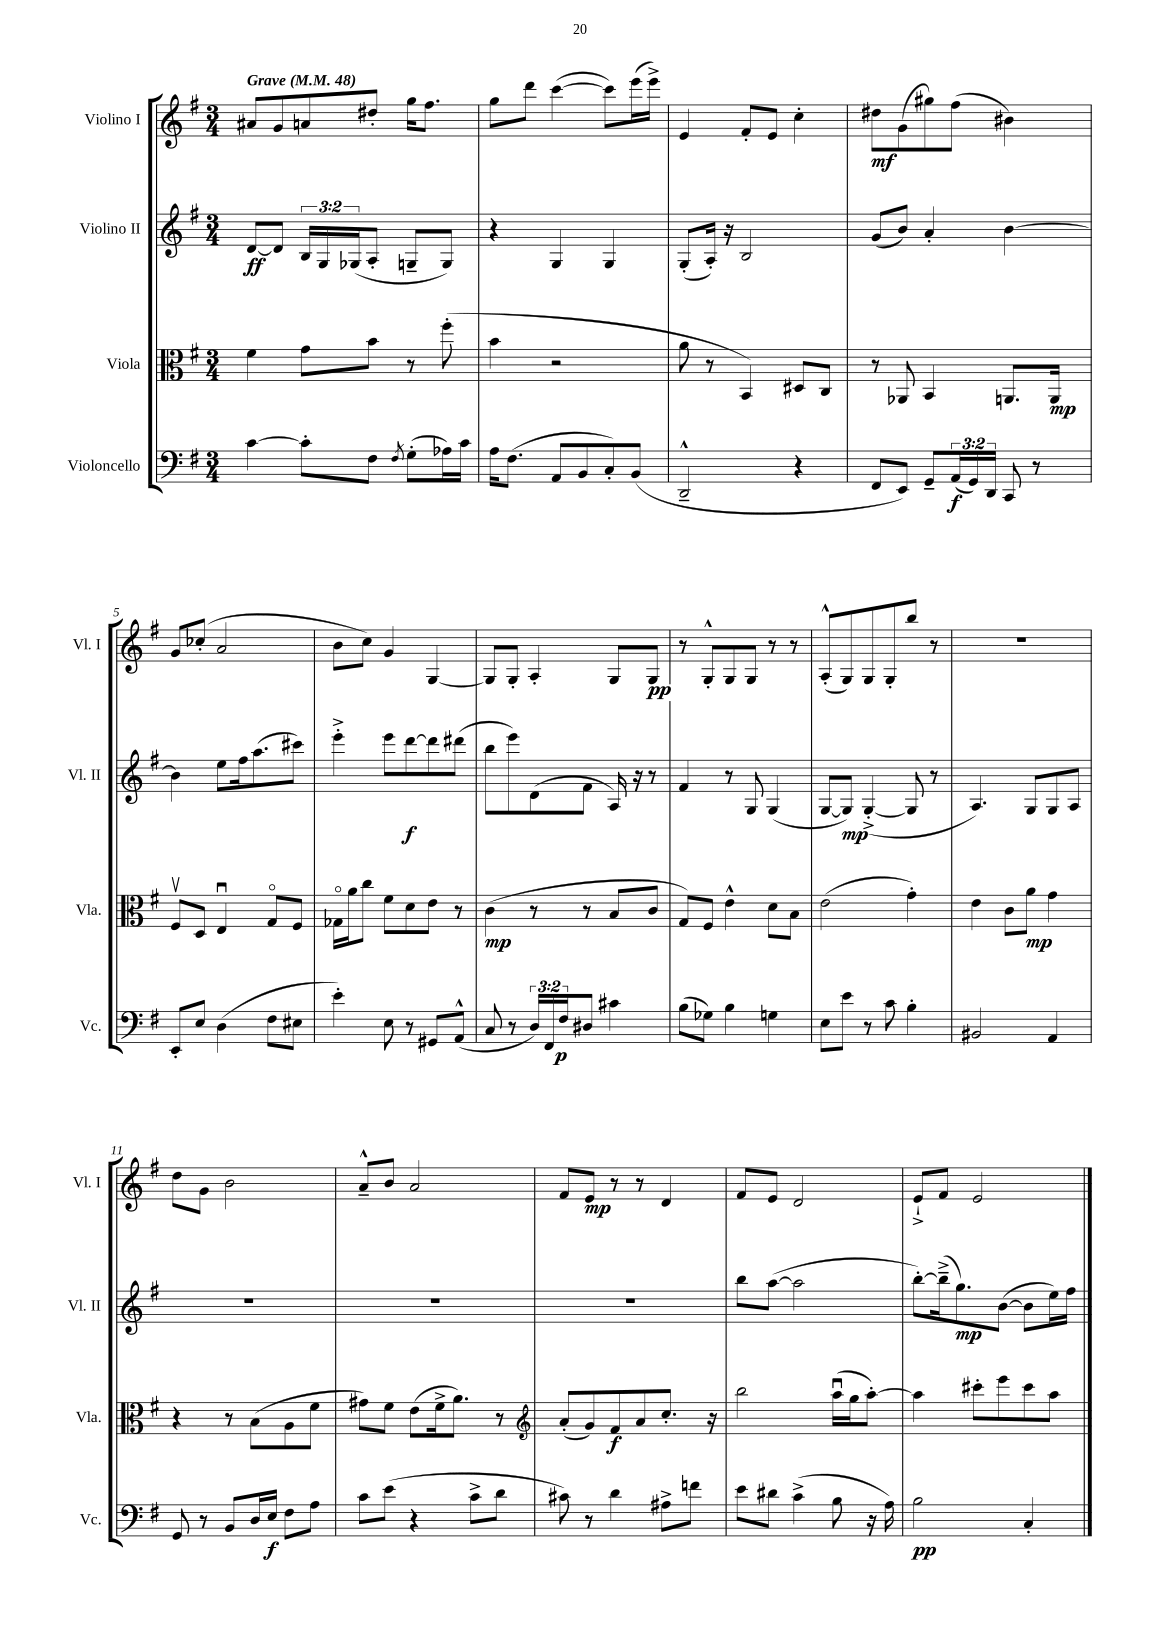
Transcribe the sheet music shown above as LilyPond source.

<<
\new StaffGroup <<
\new Staff = "s0" \with { instrumentName = "Violino I" shortInstrumentName = "Vl. I" } {
    \clef treble \key g \major \numericTimeSignature \time 3/4 \tempo "Grave" 4 = 48
    ais'8 g'8 a'8 dis''8-. g''16 fis''8. |
    g''8 d'''8 c'''4~( c'''8) e'''16( e'''16->) |
    e'4 fis'8-. e'8 c''4-. |
    dis''8\mf g'8( gis''8) fis''8( bis'4) |
    g'8 ces''8-.( a'2 |
    b'8 c''8) g'4 g4~ |
    g8 g8-. a4-. g8 g8\pp |
    r8 g8-.-^ g8 g8 r8 r8 |
    a8-.-^( g8) g8 g8-. b''8 r8 |
    R2. |
    d''8 g'8 b'2 |
    a'8---^ b'8 a'2 |
    fis'8 e'8\mp r8 r8 d'4 |
    fis'8 e'8 d'2 |
    e'8-!-> fis'8 e'2 \bar "|." |
}
\new Staff = "s1" \with { instrumentName = "Violino II" shortInstrumentName = "Vl. II" } {
    \clef treble \key g \major \numericTimeSignature \time 3/4 \override Staff.TupletNumber.text = #tuplet-number::calc-fraction-text
    d'8~\ff d'8 \tuplet 3/2 { b16 g16 ges16( } a8-. g8-- g8) |
    r4 g4 g4 |
    g8-.( a16-.) r16 b2 |
    g'8( b'8) a'4-. b'4~ |
    b'4 e''8 fis''16 a''8.( cis'''8) |
    e'''4-.-> e'''8 d'''8~\f d'''8 dis'''8( |
    b''8 e'''8) d'8( fis'8 a16) r16 r8 |
    fis'4 r8 g8 g4( |
    g8~ g8\mp) g4~-.->( g8 r8 |
    a4.) g8 g8 a8 |
    R2. |
    R2. |
    R2. |
    b''8 a''8~( a''2 |
    b''8~-.) b''16--->( g''8.\mp) b'8~( b'8 e''16) fis''16 \bar "|." |
}
\new Staff = "s2" \with { instrumentName = "Viola" shortInstrumentName = "Vla." } {
    \clef alto \key g \major \numericTimeSignature \time 3/4
    fis'4 g'8 b'8 r8 fis''8-.( |
    b'4 r2 |
    a'8 r8 b,4) dis8 c8 |
    r8 aes,8 b,4 a,8. a,16\mp |
    fis8\upbow d8 e4\downbow g8\flageolet fis8 |
    ges16\flageolet a'16 c''8 fis'8 d'8 e'8 r8 |
    c'4\mp( r8 r8 b8 c'8 |
    g8) fis8 e'4-^ d'8 b8 |
    e'2( g'4-.) |
    e'4 c'8 a'8\mp g'4 |
    r4 r8 b8( a8 fis'8 |
    gis'8) fis'8 e'8( fis'16-> a'8.) r8 |
    \clef treble a'8-.( g'8) fis'8\f a'8 c''8.-. r16 |
    b''2 a''16\downbow( g''16 a''8~-.) |
    a''4 cis'''8-. e'''8 cis'''8 a''8 \bar "|." |
}
\new Staff = "s3" \with { instrumentName = "Violoncello" shortInstrumentName = "Vc." } {
    \clef bass \key g \major \numericTimeSignature \time 3/4 \override Staff.TupletNumber.text = #tuplet-number::calc-fraction-text
    c'4~ c'8-. fis8 \acciaccatura { fis8 } g8-.( aes16) c'16 |
    a16 fis8.( a,8 b,8 c8-.) b,8( |
    d,2---^ r4 |
    fis,8 e,8) g,8-- \tuplet 3/2 { a,16\f( g,16) d,16 } c,8 r8 |
    e,8-. e8 d4( fis8 eis8 |
    e'4-.) e8 r8 gis,8 a,8-^( |
    c8 r8 \tuplet 3/2 { d16) fis,16 fis16\p } dis8 cis'4 |
    b8( ges8) b4 g4 |
    e8 e'8 r8 c'8 b4-. |
    bis,2 a,4 |
    g,8 r8 b,8 d16 e16\f fis8 a8 |
    c'8 e'8( r4 c'8-> d'8 |
    cis'8) r8 d'4 ais8-> f'8 |
    e'8 dis'8 c'4->( b8 r16 a16) |
    b2\pp c4-. \bar "|." |
}
>>
>>
